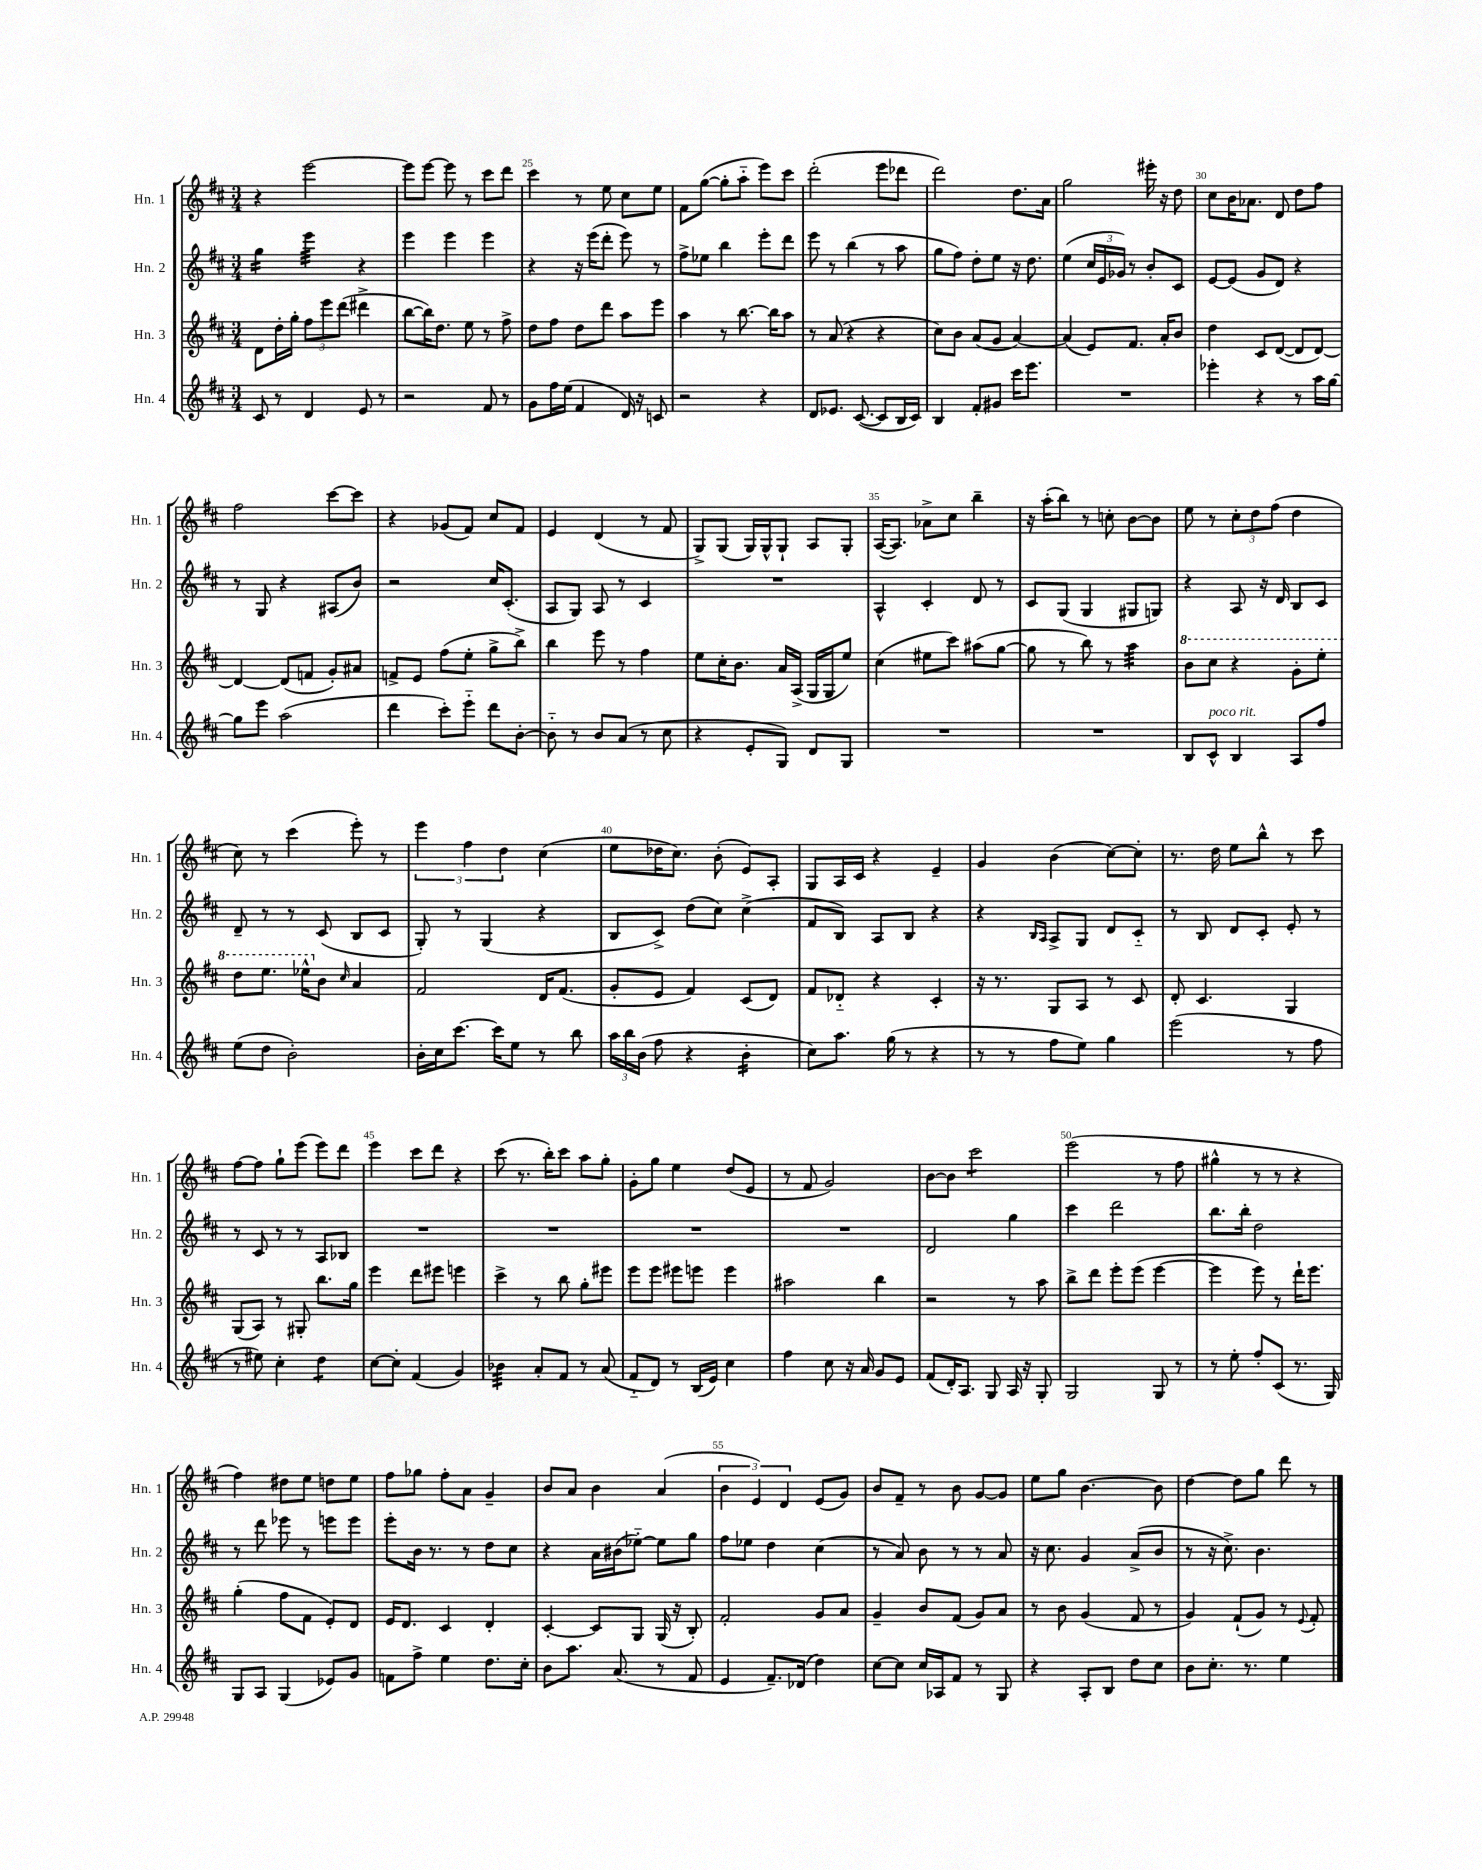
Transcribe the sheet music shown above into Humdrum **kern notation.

**kern	**kern	**kern	**kern
*staff4	*staff3	*staff2	*staff1
*clefG2	*clefG2	*clefG2	*clefG2
*k[f#c#]	*k[f#c#]	*k[f#c#]	*k[f#c#]
*M3/4	*M3/4	*M3/4	*M3/4
8c#	8d	4gg	4r
8r	16dd'	.	.
.	16gg'	.	.
4d	12ff#	4eee	[2eee
.	12eee	.	.
.	(12ddd	.	.
8e	4ddd#^	4r	.
8r	.	.	.
=	=	=	=
2r	[8bb	4eee	8eee]
.	16bb])	.	[8eee
.	8.dd	.	.
.	.	4eee	8eee]
.	8ee	.	8r
8f#	8r	4eee	8ccc#
8r	8ff#^	.	8ddd
=	=	=	=
8g	8dd	4r	4ccc#
16ff#	8ff#	.	.
(16ee	.	.	.
4f#	8dd	16r	8r
.	.	(16eee	.
.	8ddd	8ddd'	8ee
16d)	8aa	8eee)	8cc#
16r	.	.	.
8c	8eee	8r	8ee
=	=	=	=
2r	4aa	8ff#^	8f#
.	.	8ee-	([8gg
.	8r	4bb	8gg']
.	[8.bb	.	8aa'~
4r	.	8eee'	8eee)
.	16bb]	.	.
.	8aa	8ddd	8ccc#
=	=	=	=
8d	8r	8eee	(2ddd'
8.e-	(8a	8r	.
.	4r	(4bb	.
([8.c#	.	.	.
8c#]	4r	8r	8eee
16B	.	8aa	8ddd-
16c#)	.	.	.
=	=	=	=
4B	8cc#)	8gg	2ddd)
.	8b	8ff#)	.
8f#'	(8a	8dd'	.
8g#	8g	8ee	.
16ccc#	[4a)	16r	8.dd
8.eee	.	8.dd	.
.	.	.	16a
=	=	=	=
2.r	(4a]	(4ee	2gg
.	8e)	24cc#	.
.	.	24e	.
.	.	24g-)	.
.	8.f#	8r	.
.	.	8b'	16eee#'
.	16a'	.	16r
.	8b	8c#	8dd
=	=	=	=
4eee-'	4dd	[8e	8cc#
.	.	(8e]	16b
.	.	.	8.a-
4r	8c#	8g	.
.	([8d	8d)	8d
8r	8d]	4r	8dd
16aa	[8d)	.	8ff#
[16gg	.	.	.
=	=	=	=
8gg]	4d_	8r	2ff#
8eee	.	8G	.
(2aa	(8d]	4r	.
.	8f	.	.
.	8g')	(8A#	[8ccc#
.	8a#	8b)	8ccc#]
=	=	=	=
4ddd	8f^	2r	4r
.	8e	.	.
8ccc#')	(8ff#	.	(8g-
8eee'~	8ee'	.	8f#)
8ddd	8gg^	16cc#	8cc#
.	.	(8.c#'	.
[8b'	8bb^)	.	8f#
=	=	=	=
8b'~]	4bb	8A	4e
8r	.	8G)	.
8b	8eee	8A	(4d
(8a	8r	8r	.
8r	4ff#	4c#	8r
8cc#	.	.	8f#
=	=	=	=
4r	8ee	2.r	8G^)
.	16cc#'	.	(8G
.	8.b	.	.
8e'	.	.	16G)
.	.	.	16G^^
8G)	16a	.	8G`
.	(16A^	.	.
8d	16G	.	8A
.	16G	.	.
8G	8ee)	.	8G'
=	=	=	=
2.r	(4cc#	4A^^	([16A
.	.	.	8.A])
.	8ee#	4c#'	8a-^
.	8ccc#)	.	8cc#
.	(8aa#	8d	4bb~
.	[8gg	8r	.
=	=	=	=
2.r	8gg]	8c#	16r
.	.	.	(16aa'
.	8r	(8G	8bb)
.	8bb)	4G	8r
.	8r	.	8cc'
.	4aa	8G#	[8b
.	.	8G)	8b]
=	=	=	=
8B	8bb	4r	8ee
8c#^^	8ccc#	.	8r
4B	4r	8A	12cc#'
.	.	.	12dd
.	.	16r	.
.	.	.	(12ff#
.	.	16d	.
8A	8gg'	8B	4dd
8ff#	8eee'	8c#	.
=	=	=	=
(8ee	8ddd	8d~	8cc#)
8dd	8.eee	8r	8r
2b')	.	8r	(4ccc#
.	16eee-^^	.	.
.	8b	(8c#	.
.	16qqcc#	.	.
.	4a	8B	8eee')
.	.	8c#	8r
=	=	=	=
16b'	2f#	8G')	6eee
16cc#	.	.	.
[8.ccc#	.	8r	.
.	.	.	6ff#
.	.	(4G	.
16ccc#]	.	.	.
.	.	.	6dd
8ee	.	.	.
8r	16d	4r	(4cc#
.	(8.f#	.	.
8bb	.	.	.
=	=	=	=
24aa	8g'	8B	8ee
24bb	.	.	.
(24b	.	.	.
8ff#	8e	8c#^)	16dd-
.	.	.	8.cc#)
4r	4f#)	(8dd	.
.	.	8cc#)	(8b'
4b'	(8c#	(4cc#^	8e)
.	8d)	.	8A'
=	=	=	=
8cc#)	8f#	8f#	8G
8.aa	8d-'~	8B)	16A
.	.	.	16c#
.	4r	8A	4r
(16gg	.	.	.
8r	.	8B	.
4r	4c#'	4r	4e~
=	=	=	=
8r	16r	4r	4g
.	8.r	.	.
8r	.	.	.
.	.	16qqB	.
.	.	16qqA	.
8ff#	8G	8A^	(4b
8ee)	8A	8G	.
4gg	8r	8d	[8cc#)
.	8c#	8c#'~	8cc#']
=	=	=	=
(2eee	8d'	8r	8.r
.	4.c#	8B	.
.	.	.	16dd
.	.	8d	8ee
.	.	8c#'	8bb^^
8r	4G	8e'	8r
8ff#	.	8r	8ccc#
=	=	=	=
8r	(8G	8r	[8ff#
8ee#)	8A)	8c#	8ff#]
4cc#'	8r	8r	8gg`
.	8G#'	8r	(8eee
4dd	8.bb	8A	8eee)
.	.	8B-	8ddd
.	16gg	.	.
=	=	=	=
[8cc#	4eee	2.r	4eee
8cc#']	.	.	.
(4f#	8ddd	.	8ccc#
.	8eee#	.	8ddd
4g)	4eee	.	4r
=	=	=	=
4b-	4ccc#^	2.r	(8ccc#
.	.	.	8.r
8a'	8r	.	.
.	.	.	16bb')
8f#	8bb	.	8ccc#
8r	8gg'	.	8aa
(8a	8eee#	.	8gg'
=	=	=	=
8f#'~	8eee	2.r	8g'
8d)	8eee	.	8gg
8r	8eee#	.	4ee
(16B	8eee	.	.
16e)	.	.	.
4cc#	4eee	.	(8dd
.	.	.	8e
=	=	=	=
4ff#	2aa#	2.r	8r
.	.	.	8f#
8cc#	.	.	2g)
16r	.	.	.
16a	.	.	.
8g	4bb	.	.
8e	.	.	.
=	=	=	=
(8f#	2r	2d	[8b
16d')	.	.	8b]
8.A	.	.	.
.	.	.	2ccc#
8G	.	.	.
16A	8r	4gg	.
16r	.	.	.
8G'	8aa	.	.
=	=	=	=
2G	8bb^	4ccc#	(2eee
.	8ddd	.	.
.	8eee'	2ddd	.
.	(8eee	.	.
8G	[4eee	.	8r
8r	.	.	8ff#
=	=	=	=
8r	4eee]	8.bb	4gg#^^
8ee'	.	.	.
.	.	16bb'	.
8ff#'	8eee)	2dd	8r
(8c#	8r	.	8r
8.r	16ddd`	.	4r
.	8.eee	.	.
16G)	.	.	.
=	=	=	=
8G	(4gg'	8r	4ff#)
8A	.	8ddd	.
(4G	8ff#	8eee-	8dd#
.	8f#	8r	8ee
8e-)	8e')	8eee	8dd
8g	8d	8eee	8ee
=	=	=	=
8f	16e	8eee'	8ff#
.	8.d	.	.
8ff#^	.	16b	8gg-
.	.	8.r	.
4ee	4c#	.	8ff#'
.	.	8r	8a
8.dd	4d'	8dd	4g~
.	.	8cc#	.
16cc#'	.	.	.
=	=	=	=
8b	[4c#'	4r	8b
8.aa	.	.	8a
.	8c#]	16a	4b
(8.a	.	(16b#	.
.	8G	[8ee-'~)	.
8r	(16G	8ee-]	(4a
.	16r	.	.
8f#	8B')	8gg	.
=	=	=	=
4e	2f#'	8ff#	6b
.	.	8ee-	.
.	.	.	6e)
8.f#~)	.	4dd	.
.	.	.	6d
(16d-	.	.	.
4dd)	8g	(4cc#	(8e
.	8a	.	8g)
=	=	=	=
[8cc#	4g~	8r	8b
8cc#]	.	8a)	8f#~
16cc#	8b	8b	8r
16A-	.	.	.
8f#	(8f#	8r	8b
8r	8g)	8r	[8g
8G	8a	8a	8g]
=	=	=	=
4r	8r	16r	8ee
.	.	8.cc#	.
.	8b	.	8gg
8A'	(4g	4g	[4.b
8B	.	.	.
8dd	8f#	(8a^	.
8cc#	8r	8b	8b]
=	=	=	=
8b	4g)	8r	[4dd
8.cc#'	.	16r	.
.	.	8.cc#^)	.
.	(8f#`	.	8dd]
8.r	.	.	.
.	8g)	4.b	8gg
4ee	8r	.	8ddd
.	8qqe	.	.
.	8f#'	.	8r
==	==	==	==
*-	*-	*-	*-
